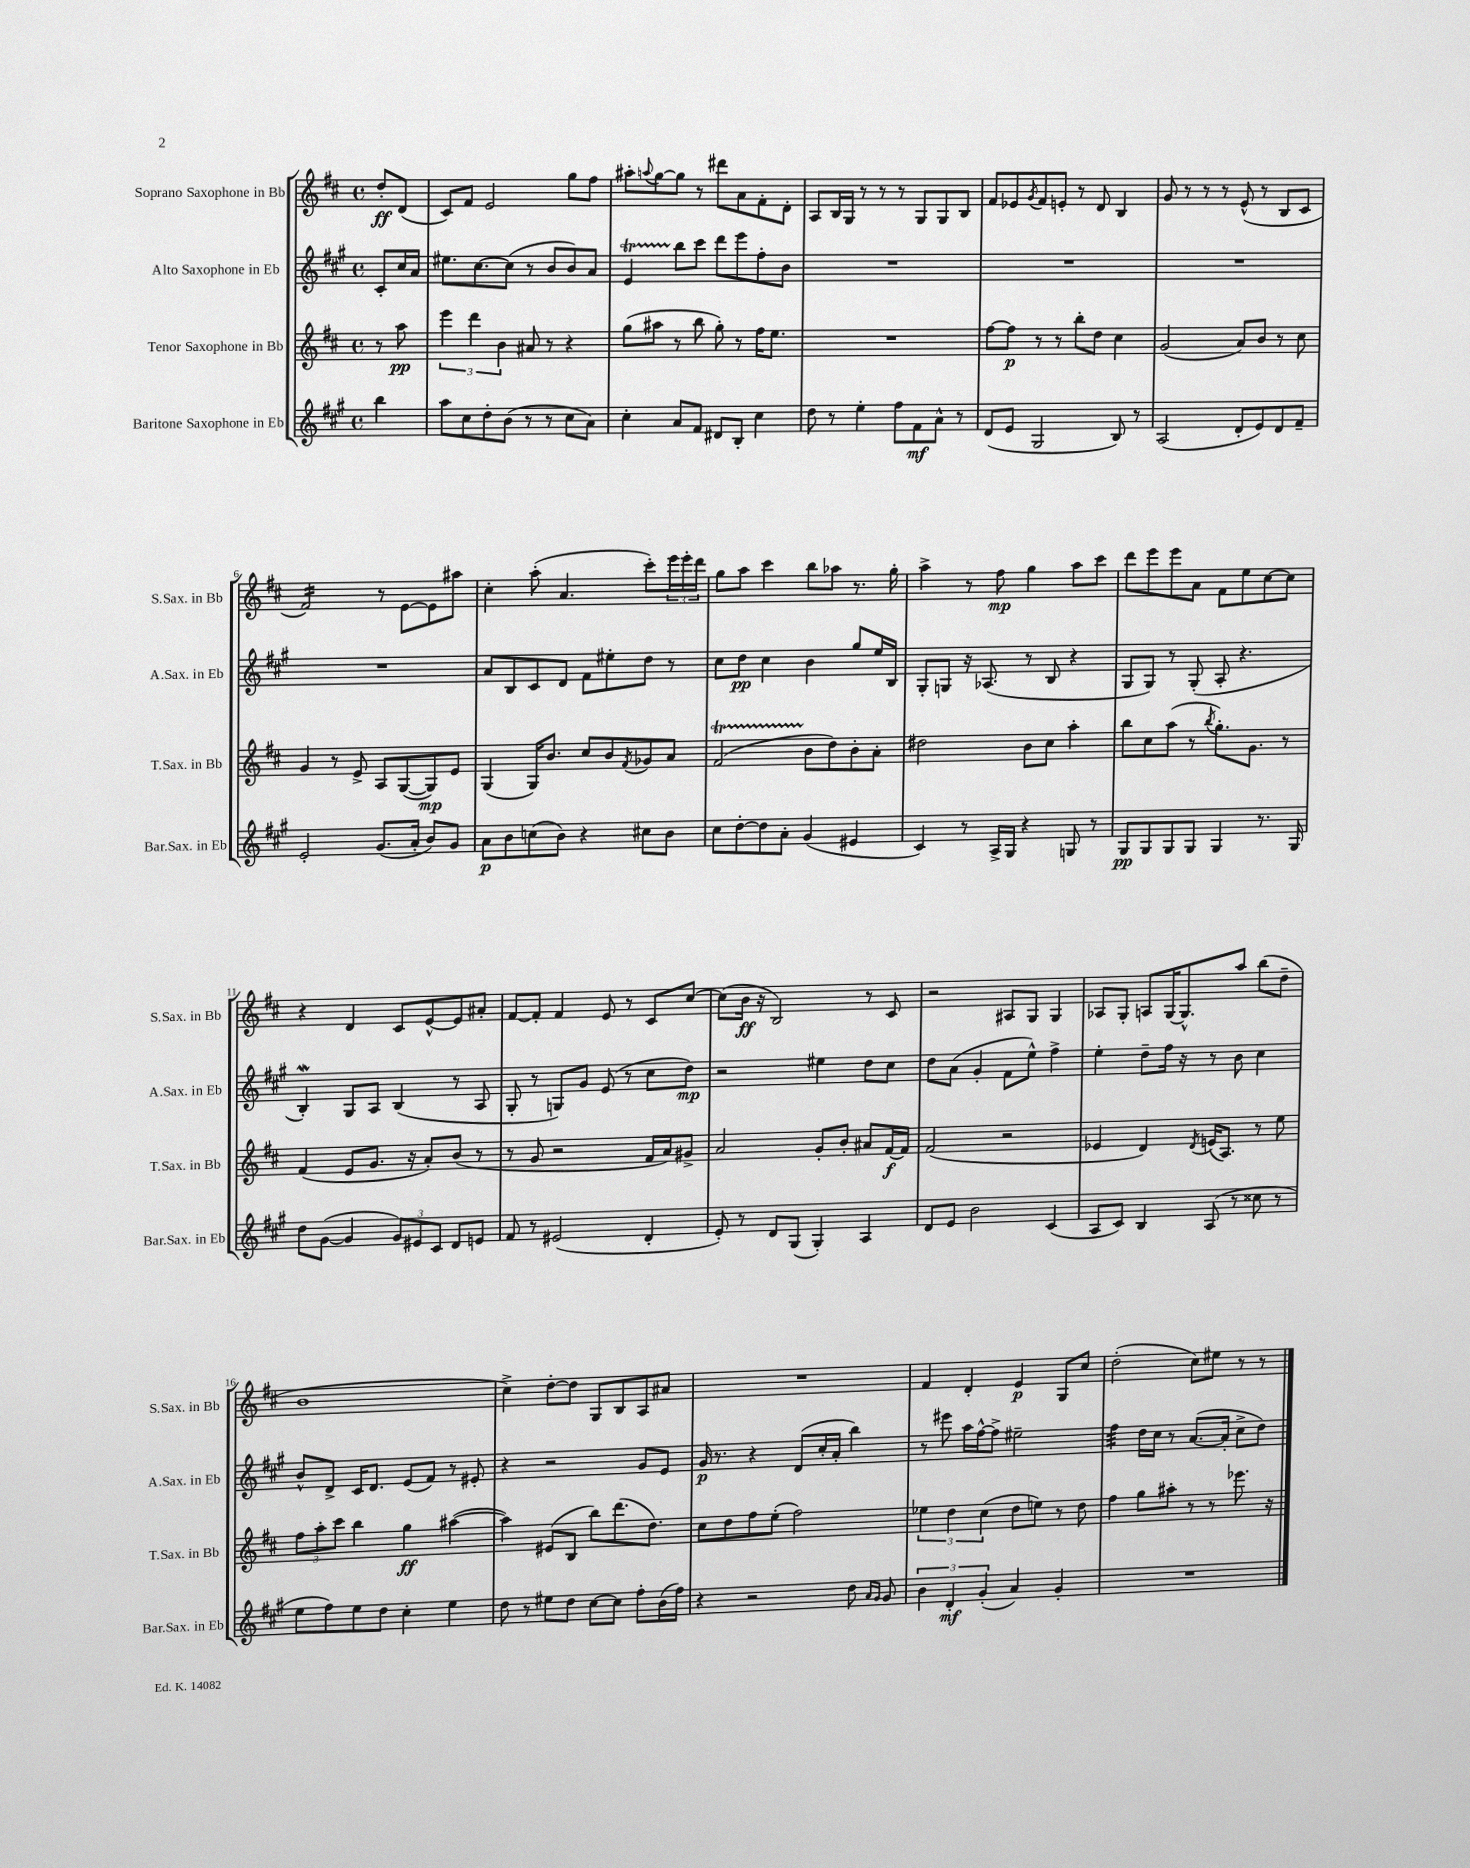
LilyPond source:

<<
\new StaffGroup <<
\new Staff = "s0" \with { instrumentName = "Soprano Saxophone in Bb" shortInstrumentName = "S.Sax. in Bb" } {
    \clef treble \key d \major \defaultTimeSignature \time 4/4 \partial 4
    d''8-.\ff d'8( |
    cis'8) fis'8 e'2 g''8 fis''8 |
    ais''8-. \appoggiatura { a''8 } g''8~ g''8 r8 dis'''8 a'8 fis'8-. d'8-. |
    a8 b16 g16 r8 r8 r8 g8 g8 b8 |
    fis'8 ees'8 \acciaccatura { g'8 } fis'8 e'8-. r8 d'8 b4 |
    g'8 r8 r8 r8 e'8-^( r8 b8 cis'8 |
    fis'2:16) r8 e'8~ e'8 ais''8 |
    cis''4-. a''8-.( a'4. cis'''8-.) \tuplet 3/2 { e'''16 e'''16-. d'''16 } |
    g''8 a''8 cis'''4 b''8 aes''8 r8. g''16-. |
    a''4-> r8 fis''8\mp g''4 a''8 cis'''8 |
    d'''8 e'''8 e'''8 a'8 fis'8 e''8 cis''8~ cis''8 |
    r4 d'4 cis'8 e'8~-^ e'8 ais'8-. |
    fis'8~ fis'8-. fis'4 e'8 r8 cis'8 cis''8~ |
    cis''8( b'16\ff r16 b2) r8 cis'8 |
    r2 ais8 g8 g4 |
    aes8 g8-. a8 g16~ g8.-^ a''8 b''8( d''8-- |
    b'1 |
    cis''4->) d''8~-. d''8 g8 b8 a8 ais'8 |
    R1 |
    fis'4 d'4-. e'4\p g8 cis''8 |
    d''2-.( cis''8) eis''8 r8 r8 \bar "|." |
}
\new Staff = "s1" \with { instrumentName = "Alto Saxophone in Eb" shortInstrumentName = "A.Sax. in Eb" } {
    \clef treble \key a \major \defaultTimeSignature \time 4/4 \partial 4
    cis'8-. cis''16 a'16 |
    eis''8. cis''8.~ cis''8( r8 b'8 b'8) a'8 |
    e'4\startTrillSpan b''8\stopTrillSpan cis'''8 d'''8 e'''8 fis''8-. b'8 |
    R1 |
    R1 |
    R1 |
    R1 |
    a'8 b8 cis'8 d'8 fis'8 eis''8-. d''8 r8 |
    cis''8 d''8\pp cis''4 b'4 gis''8 e''16 b16 |
    gis8-. g8 r16 aes8.( r8 b8 r4 |
    gis8 gis8) r8 gis8-.( a8-. r4. |
    b4-.\mordent) gis8 a8 b4( r8 a8 |
    gis8-. r8 g8) gis'8 e'8( r8 cis''8 d''8\mp) |
    r2 eis''4 d''8 cis''8 |
    d''8 a'8( gis'4-. fis'8 e''8-^) fis''4-> |
    e''4-. d''8-- fis''16 r16 r8 b'8 cis''4 |
    b'8-^ d'8-> cis'16 d'8. e'8( fis'8) r8 eis'8-. |
    r4 r2 gis'8 e'8 |
    gis'16\p r8. r4 d'8( cis''16-. a'16-. b''4) |
    r8 eis'''8 a''16 fis''16~-^ fis''8-> eis''2-- |
    fis''4:32 d''16 cis''16 r8 a'8.~( a'16-. cis''8-> d''8) \bar "|." |
}
\new Staff = "s2" \with { instrumentName = "Tenor Saxophone in Bb" shortInstrumentName = "T.Sax. in Bb" } {
    \clef treble \key d \major \defaultTimeSignature \time 4/4 \partial 4
    r8 a''8\pp |
    \tuplet 3/2 { e'''4 d'''4 b'4 } ais'8 r8 r4 |
    g''8( ais''8 r8 b''8 g''8-.) r8 fis''16 e''8. |
    R1 |
    fis''8~ fis''8\p r8 r8 b''8-. d''8 cis''4 |
    g'2( a'8) b'8 r8 cis''8 |
    g'4 r8 e'8-> a8 g8~( g8\mp) e'8 |
    g4( g16) b'8. cis''8 b'8 \acciaccatura { fis'8 } ges'8 a'8 |
    fis'2\startTrillSpan( b'8\stopTrillSpan d''8) b'8-. a'8-. |
    dis''2 b'8 cis''8 a''4-. |
    b''8 cis''8 a''8( r8 \acciaccatura { b''8 } g''8.-.) g'8. r8 |
    fis'4( e'8 g'8. r16 a'8-.) b'8( r8 |
    r8 g'8 r2 fis'16 a'16) gis'8-> |
    a'2 g'8-. b'8-. ais'8 fis'16~\f fis'16 |
    fis'2( r2 |
    ees'4 d'4) \acciaccatura { d'8 } e'16( a8.) r8 e''8 |
    \tuplet 3/2 { fis''8 a''8-. cis'''8 } b''4 g''4\ff ais''4~( |
    ais''4) eis'8( b8 b''8) d'''8.( d''8.) |
    cis''8 d''8 fis''8 e''8-.( fis''2) |
    \tuplet 3/2 { ees''4 d''4 cis''4( } d''8 e''8) r8 d''8 |
    fis''4 g''8 ais''8-. r8 r8 ees'''8. r16 \bar "|." |
}
\new Staff = "s3" \with { instrumentName = "Baritone Saxophone in Eb" shortInstrumentName = "Bar.Sax. in Eb" } {
    \clef treble \key a \major \defaultTimeSignature \time 4/4 \partial 4
    b''4 |
    a''8 cis''8 d''8-. b'8( r8 r8 cis''8 a'8) |
    cis''4-. a'8 fis'8 dis'8 b8-. cis''4 |
    d''8 r8 e''4-. fis''8 fis'8\mf a'8-^ r8 |
    d'8( e'8 gis2 b8) r8 |
    a2( d'8-. e'8) d'8 fis'8-- |
    e'2-. gis'8.( a'16-. b'8) gis'8 |
    a'8\p b'8 c''8( b'8) r4 cis''8 b'8 |
    cis''8 d''8~-. d''8 a'8-. gis'4( eis'4 |
    cis'4) r8 a16-> gis16 r4 g8 r8 |
    gis8\pp gis8 gis8 gis8 gis4 r8. gis16 |
    d''8 gis'8~( gis'4 \tuplet 3/2 { gis'8) eis'8 cis'8 } d'8 e'8 |
    fis'8 r8 eis'2( d'4-. |
    e'8-.) r8 d'8 gis8( gis4-.) a4 |
    d'8 e'8 b'2 cis'4( |
    a8 cis'8) b4 a8( r8 cisis''8 r8 |
    e''8 fis''8) e''8 d''8 cis''4-. e''4 |
    d''8 r8 eis''8 d''8 cis''8~ cis''8 fis''8-. b'16( fis''16) |
    r4 r2 d''8 \grace { a'16 gis'16 } gis'8 |
    \tuplet 3/2 { b'4 d'4-.\mf gis'4-.( } a'4) gis'4-. |
    R1 \bar "|." |
}
>>
>>
